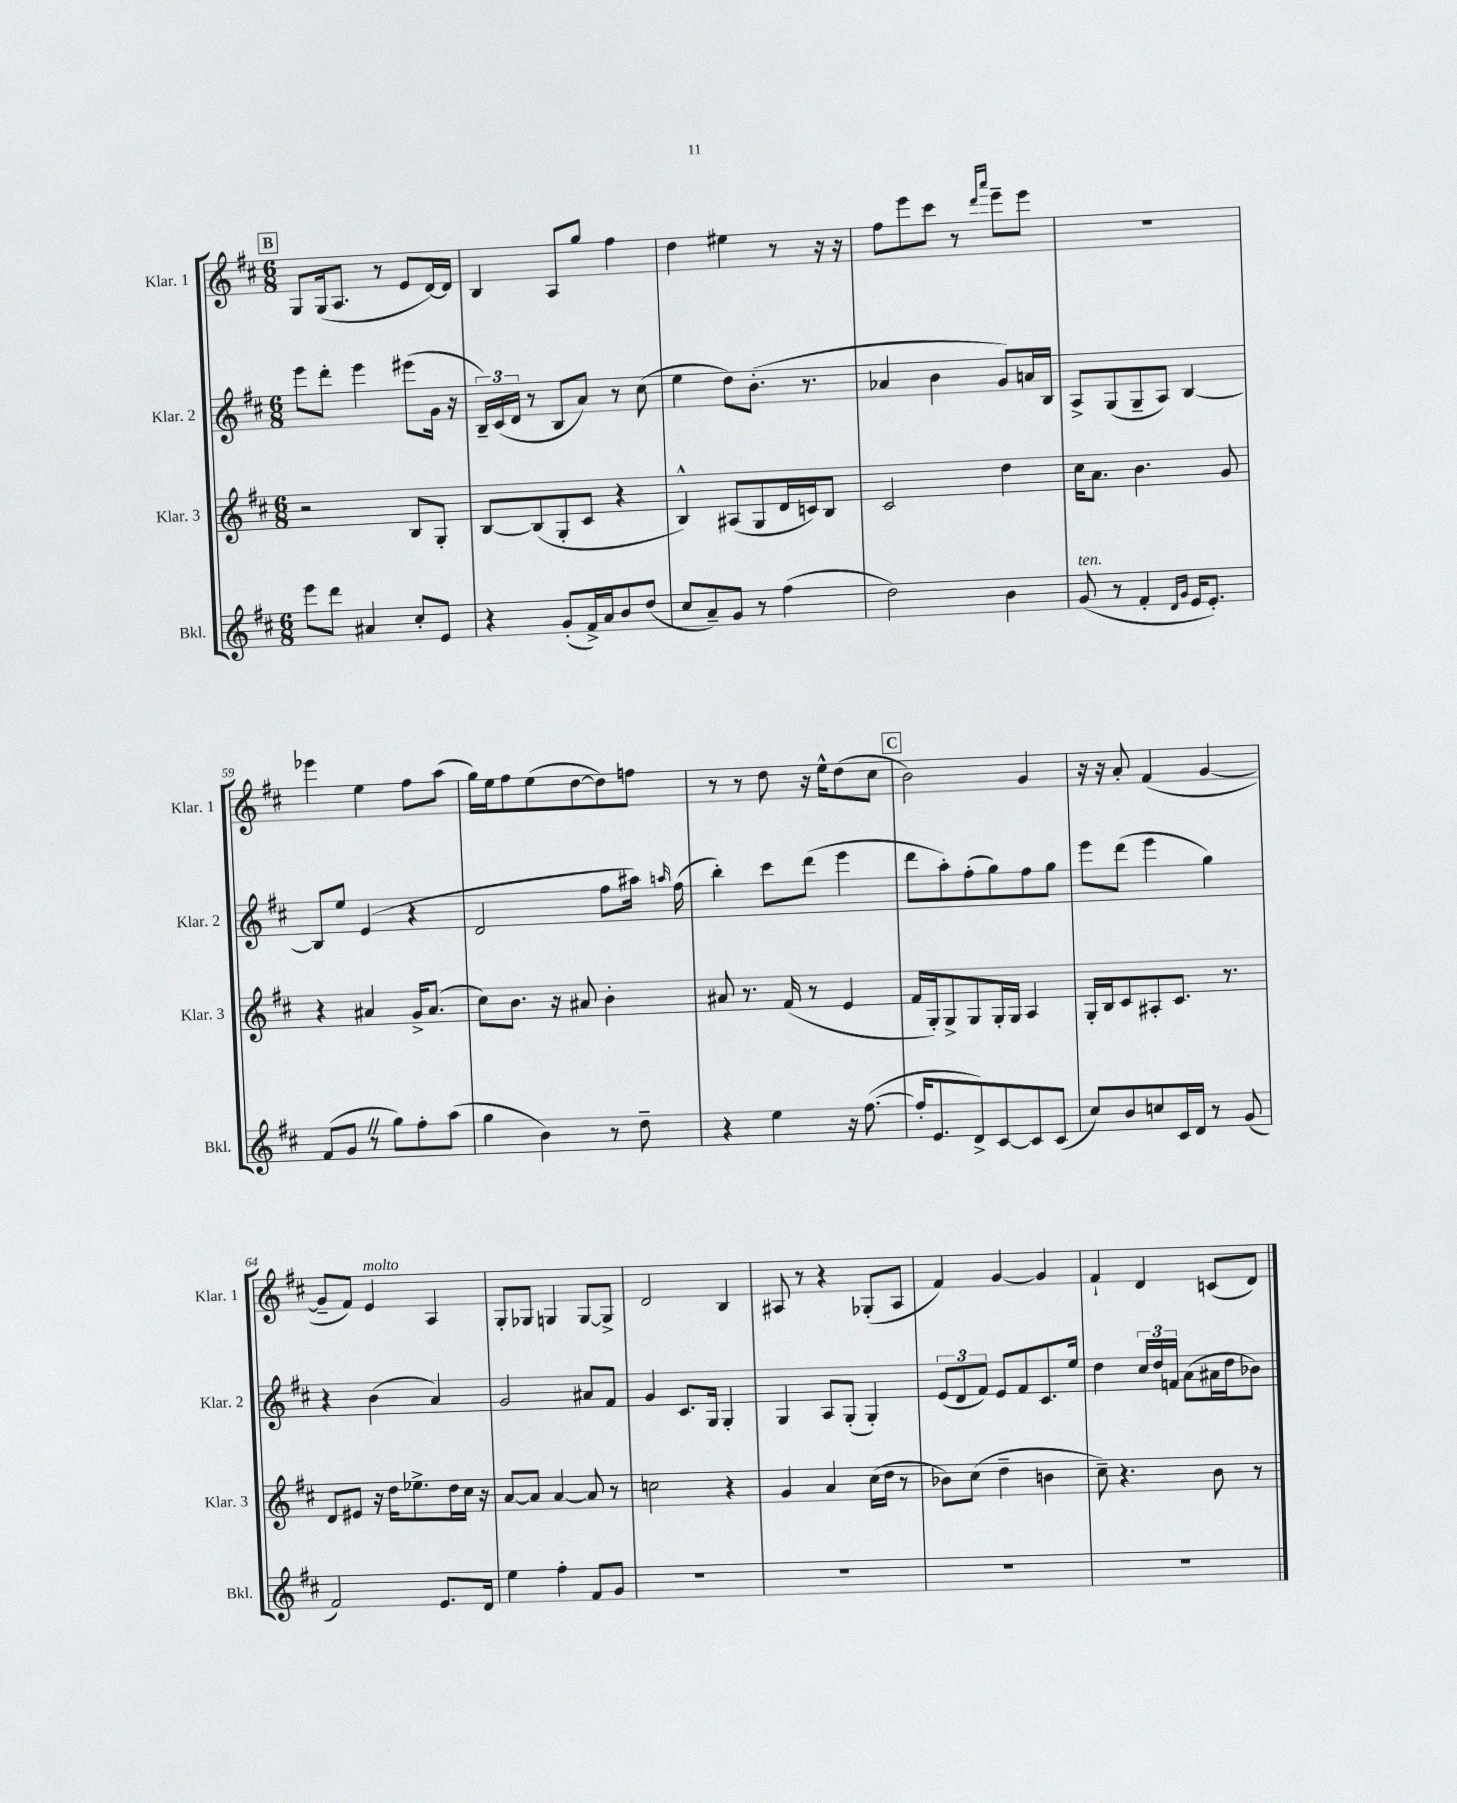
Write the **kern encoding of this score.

**kern	**kern	**kern	**kern
*staff4	*staff3	*staff2	*staff1
*clefG2	*clefG2	*clefG2	*clefG2
*k[f#c#]	*k[f#c#]	*k[f#c#]	*k[f#c#]
*M6/8	*M6/8	*M6/8	*M6/8
8eee	2r	8eee	8G
8ddd	.	8ddd'	(16G
.	.	.	8.A
4a#	.	4eee	.
.	.	.	8r
8cc#'	8B	(8eee#	8e
8e	8G'	16g	[16d)
.	.	16r	16d]
=	=	=	=
4r	[8B	24B~)	4B
.	.	(24c#	.
.	.	24d	.
.	(8B]	8r	.
(8g'	8G'	8B	8A
16f#^)	8c#	8a)	8gg
16a	.	.	.
8b	4r	8r	4ff#
(8dd	.	(8cc#	.
=	=	=	=
8cc#	4B^^)	4ee	4dd
8a~)	.	.	.
8g	(8A#	8dd)	4ee#
8r	8G	(8.b'	.
(4ff#	16d	.	8r
.	16c)	8.r	.
.	8B	.	16r
.	.	.	16r
=	=	=	=
2dd)	2c#	4a-	8ff#
.	.	.	8eee
.	.	4b	8ccc#
.	.	.	8r
.	.	.	16qqddd
.	.	.	16qqaaa
4b	4dd	8g)	8eee~
.	.	16a	8eee
.	.	16B	.
=	=	=	=
(8g	16cc#	8A^	2.r
.	8.a	.	.
8r	.	(8G	.
4f#'	4.b	8G~	.
.	.	8A)	.
16qqd	.	.	.
16qqg	.	.	.
16e	.	[4B	.
8.e')	.	.	.
.	8g	.	.
=	=	=	=
(8f#	4r	8B]	4eee-
8g	.	8ee	.
8r	4a#	(4e	4ee
8gg)	.	.	.
8ff#'	16g^	4r	8ff#
.	(8.a#	.	.
(8aa	.	.	(8aa
=	=	=	=
4gg	8cc#)	2d	16gg)
.	.	.	16ee
.	8.b	.	8ff#
4b)	.	.	(8ee
.	16r	.	.
.	8a#	.	[8dd
8r	4b'	8ff#	8dd])
8dd~	.	16aa#)	8ff
.	.	16qqaa	.
.	.	(16ff#	.
=	=	=	=
4r	8a#	4bb')	8r
.	8.r	.	8r
4ee	.	8ccc#	8dd
.	(16f#	.	.
.	8r	(8ddd	16r
.	.	.	16ee^^
16r	4e	4eee	(8dd
([8.ff#	.	.	.
.	.	.	8cc#
=	=	=	=
16ff#']	16f#	8ddd	2b)
8.e	16G')	.	.
.	8G^	8aa')	.
8d^)	8G	(8ff#'	.
[8c#	16G'	8gg)	.
.	16G	.	.
8c#]	4A	8ff#	4g
(8c#	.	8gg	.
=	=	=	=
8cc#)	16G'	8eee	16r
.	16B	.	16r
8b	8c#	(8ddd	8a'
8cc	8A#'	4eee	(4f#
16c#	8.c#	.	.
16d	.	.	.
8r	.	4gg)	[4g
.	8.r	.	.
(8g	.	.	.
=	=	=	=
2f#)	8d	4r	8g~]
.	8e#	.	8f#)
.	16r	(4b	4e
.	16dd	.	.
.	8.ee-^	.	.
8.e	.	4a)	4A
.	16dd	.	.
.	16cc#	.	.
16d	16r	.	.
=	=	=	=
4ee	[8a	2g	8G'
.	8a]	.	8G-
4ff#'	[4a	.	4G
8f#	8a]	8a#	[8G
8g	8r	8f#	8G^]
=	=	=	=
2.r	2cc	4g	2d
.	.	8.c#	.
.	.	16G	.
.	4r	4G'	4B
=	=	=	=
2.r	4g	4G	8A#
.	.	.	8r
.	4a	8A	4r
.	.	(8G'	.
.	(16cc#	4G')	(8G-'
.	16dd	.	.
.	8r	.	8A#
=	=	=	=
2.r	8b-)	(12e	4f#)
.	.	12d	.
.	(8cc#	.	.
.	.	12f#)	.
.	4dd~	8e	[4g
.	.	8f#	.
.	4b	8.c#	4g]
.	.	16ee	.
=	=	=	=
2.r	8cc#~)	4dd	4f#`
.	4.r	.	.
.	.	24cc#	4d
.	.	24dd	.
.	.	24f	.
.	.	(8a	.
.	8b	16a#	(8c
.	.	16dd	.
.	8r	8b-)	8d)
==	==	==	==
*-	*-	*-	*-
